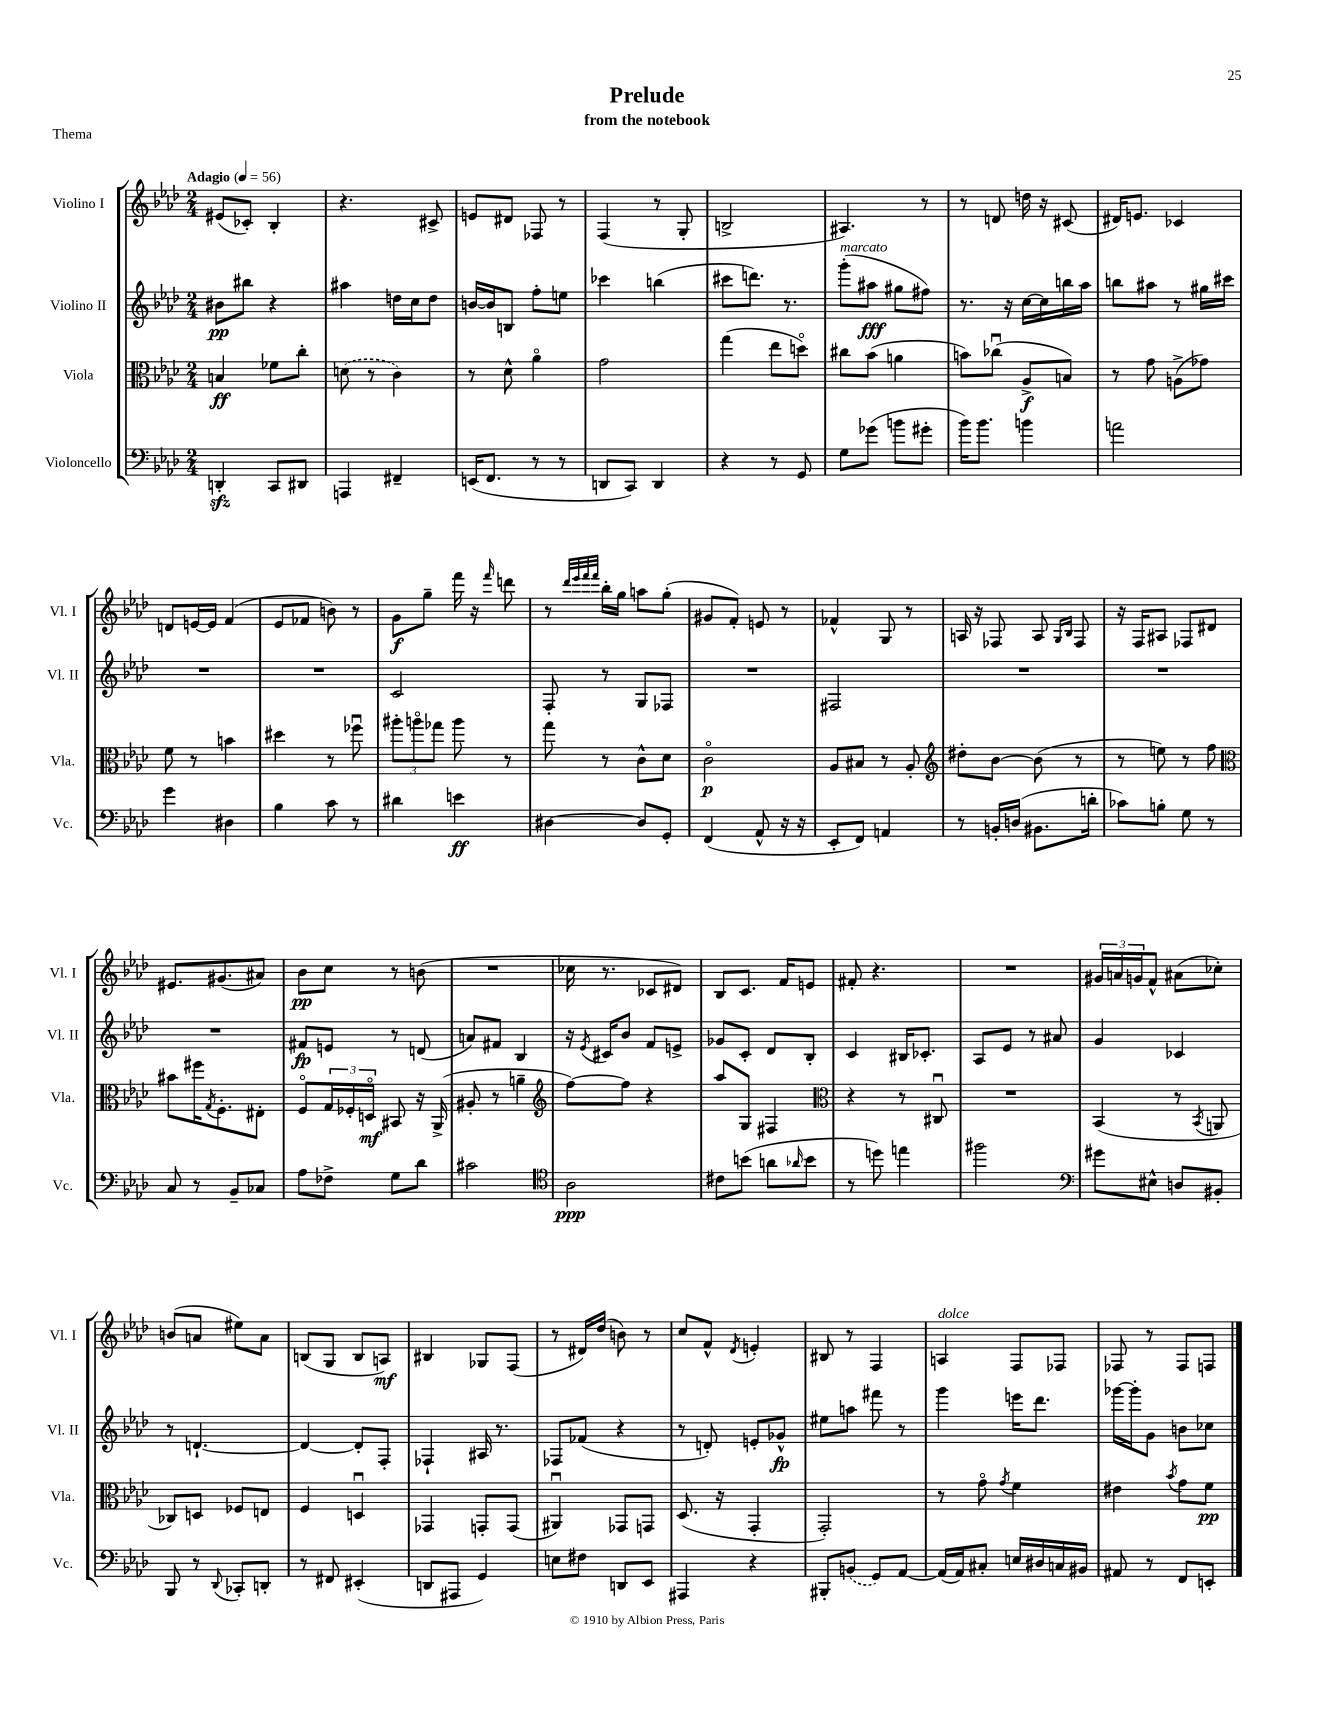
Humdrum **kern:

**kern	**kern	**kern	**kern
*staff4	*staff3	*staff2	*staff1
*clefF4	*clefC3	*clefG2	*clefG2
*k[b-e-a-d-]	*k[b-e-a-d-]	*k[b-e-a-d-]	*k[b-e-a-d-]
*M2/4	*M2/4	*M2/4	*M2/4
*MM56	*MM56	*MM56	*MM56
4DD'	4B	8b#	(8e#
.	.	8bb#	8c-')
8CC	8f-	4r	4B-'
8DD#	8cc'	.	.
=	=	=	=
4AAA	(8d	4aa#	4.r
.	8r	.	.
4FF#~	4c)	16dd	.
.	.	16cc	.
.	.	8dd	8c#^
=	=	=	=
(16EE	8r	[16b	8e
8.FF	.	16b]	.
.	8d-^^	8B	8d#
8r	4a-o	8ff'	8F-
8r	.	8ee	8r
=	=	=	=
8DD	2g	4ccc-	(4F
8CC)	.	.	.
4DD	.	(4bb	8r
.	.	.	8G'
=	=	=	=
4r	(4gg	8ccc#	2B^
.	.	8.ddd)	.
8r	8ee-	.	.
.	.	8.r	.
8GG	8ddo)	.	.
=	=	=	=
8G	8cc#	(8ggg'	4.A#)
(8g-	(8b-	8aa#	.
8b	4a	8gg#	.
8g#'	.	8ff#)	8r
=	=	=	=
16b-)	8b)	8.r	8r
8.b-	.	.	.
.	(8cc-u	.	8d
.	.	16r	.
4b	8A-^	[16cc	16dd
.	.	16cc]	16r
.	8B)	16bb	(8c#
.	.	16aa-	.
=	=	=	=
2a	8r	8bb	16d#)
.	.	.	8.e
.	8g	8aa#	.
.	(8A^	8r	4c-
.	8g-)	16gg#	.
.	.	16ccc#	.
=	=	=	=
4g	8f	2r	8d
.	8r	.	[16e
.	.	.	16e]
4D#	4b	.	(4f
=	=	=	=
4B-	4dd#	2r	8e-
.	.	.	8f-
8c	8r	.	8b)
8r	8ff-u	.	8r
=	=	=	=
4d#	12aa#'	2c	8g
.	12aao	.	.
.	.	.	8gg~
.	12gg-	.	.
4e	8aa	.	16fff
.	.	.	16r
.	.	.	16qqfff
.	8r	.	8ddd
=	=	=	=
[4D#	8gg	8F'	8r
.	.	.	32qqddd-
.	.	.	32qqeee-
.	.	.	32qqfff
.	.	.	32qqfff
.	8r	8r	16bb-'
.	.	.	16gg
8D#]	8c^^	8G	8aa
8GG'	8d-	8F-	(8gg'
=	=	=	=
(4FF	2co	2r	8g#
.	.	.	8f')
8AA-^^	.	.	8e
16r	.	.	8r
16r	.	.	.
=	=	=	=
8EE-'	8A-	2F#	4f-^^
8FF)	8B#	.	.
4AA	8r	.	8G
.	8A-'	.	8r
=	=	=	=
*	*clefG2	*	*
8r	8dd#'	2r	16A
.	.	.	16r
16BB'	[8b-	.	8F-
(16D	.	.	.
8.BB#	(8b-]	.	8A
.	.	.	16qqG
.	.	.	16qqB-
.	8r	.	8F-
16d'	.	.	.
=	=	=	=
8c-)	8r	2r	16r
.	.	.	16F
8B'	8ee)	.	8A#
8G	8r	.	8F-
8r	8ff	.	8d#
=	=	=	=
*	*clefC3	*	*
8C	8b#	2r	8.e#
8r	16ff#	.	.
.	8qG	.	.
.	8.F'	.	(8.g#
8BB-~	.	.	.
8C-	8E#'	.	8a#)
=	=	=	=
8A-	8Fo	8f#	8b-
8F-^	24G	8e	8cc
.	24F-'	.	.
.	24Do	.	.
8G	8BB#	8r	8r
8d-	16r	(8d	(8b
.	(16AA-^	.	.
=	=	=	=
2c#	8A#'	8a)	2r
.	8r	8f#	.
.	4a~	4B-	.
=	=	=	=
*clefC4	*clefG2	*	*
2A-	[8ff)	16r	16cc-
.	.	8qe-	.
.	.	16c#	8.r
.	8ff]	8b-	.
.	4r	8f	8c-
.	.	8e^	8d#)
=	=	=	=
8c#	8aa-	8g-	8B-
(8b	8G	8c'	8.c
8a	4F#	8d-	.
.	.	.	16f
16qqa-	.	.	.
8b	.	8B-'	8e
=	=	=	=
*	*clefC3	*	*
8r	4r	4c	8f#'
8dd)	.	.	4.r
4ee	8r	16B#	.
.	.	8.c-'	.
.	8C#u	.	.
=	=	=	=
2ff#	2r	8A-	2r
.	.	8e-	.
.	.	8r	.
.	.	8a#	.
=	=	=	=
*clefF4	*	*	*
8g#	(4BB-	4g	24g#
.	.	.	24a
.	.	.	24g
8E#^^	.	.	8f^^
8D	8r	4c-	(8a#
.	8qBB-	.	.
8BB#'	8AA	.	8cc-')
=	=	=	=
8BBB-	8C-)	8r	(8b
8r	8D	[4.d`	8a
8qqDD-	.	.	.
8CC-'	8F-	.	8ee#)
8DD'	8E	.	8a
=	=	=	=
8r	4F	4d_	(8B
8FF#	.	.	8G
(4EE#'	4Du	8d']	8B
.	.	8F'	8A)
=	=	=	=
8DD	4GG-	4F-`	4B#
8AAA#	.	.	.
4GG)	8GG'	16A#	8G-
.	.	8.r	.
.	(8GG	.	(8F
=	=	=	=
8E	4AA#u)	8F-	8r
8F#	.	(8f-	16d#)
.	.	.	(16dd-
8DD	8GG-	4r	8b)
8EE-	8GG	.	8r
=	=	=	=
4AAA#	(8.D-	8r	8cc
.	.	8d')	8f^^
.	16r	.	.
.	.	.	8qd-
4r	4GG'	8e'	4e'
.	.	8g-^^	.
=	=	=	=
8BBB#'	2GG')	8ee#	8B#
(8BB	.	8aa	8r
8GG)	.	8fff#	4F
[8AA-	.	8r	.
=	=	=	=
(16AA-]	8r	4ggg	4A
16AA-)	.	.	.
8C#'	8go	.	.
.	8qg	.	.
16E	4f	16eee	8F
16D#	.	8.ddd-	.
16C	.	.	8F-
16BB#	.	.	.
=	=	=	=
8AA#	4e#	[16ggg-	8F-
.	.	16ggg-']	.
8r	.	8g	8r
.	8qb-	.	.
8FF	8g	8b	8F-
8EE'	8f	8cc-	8F
==	==	==	==
*-	*-	*-	*-
